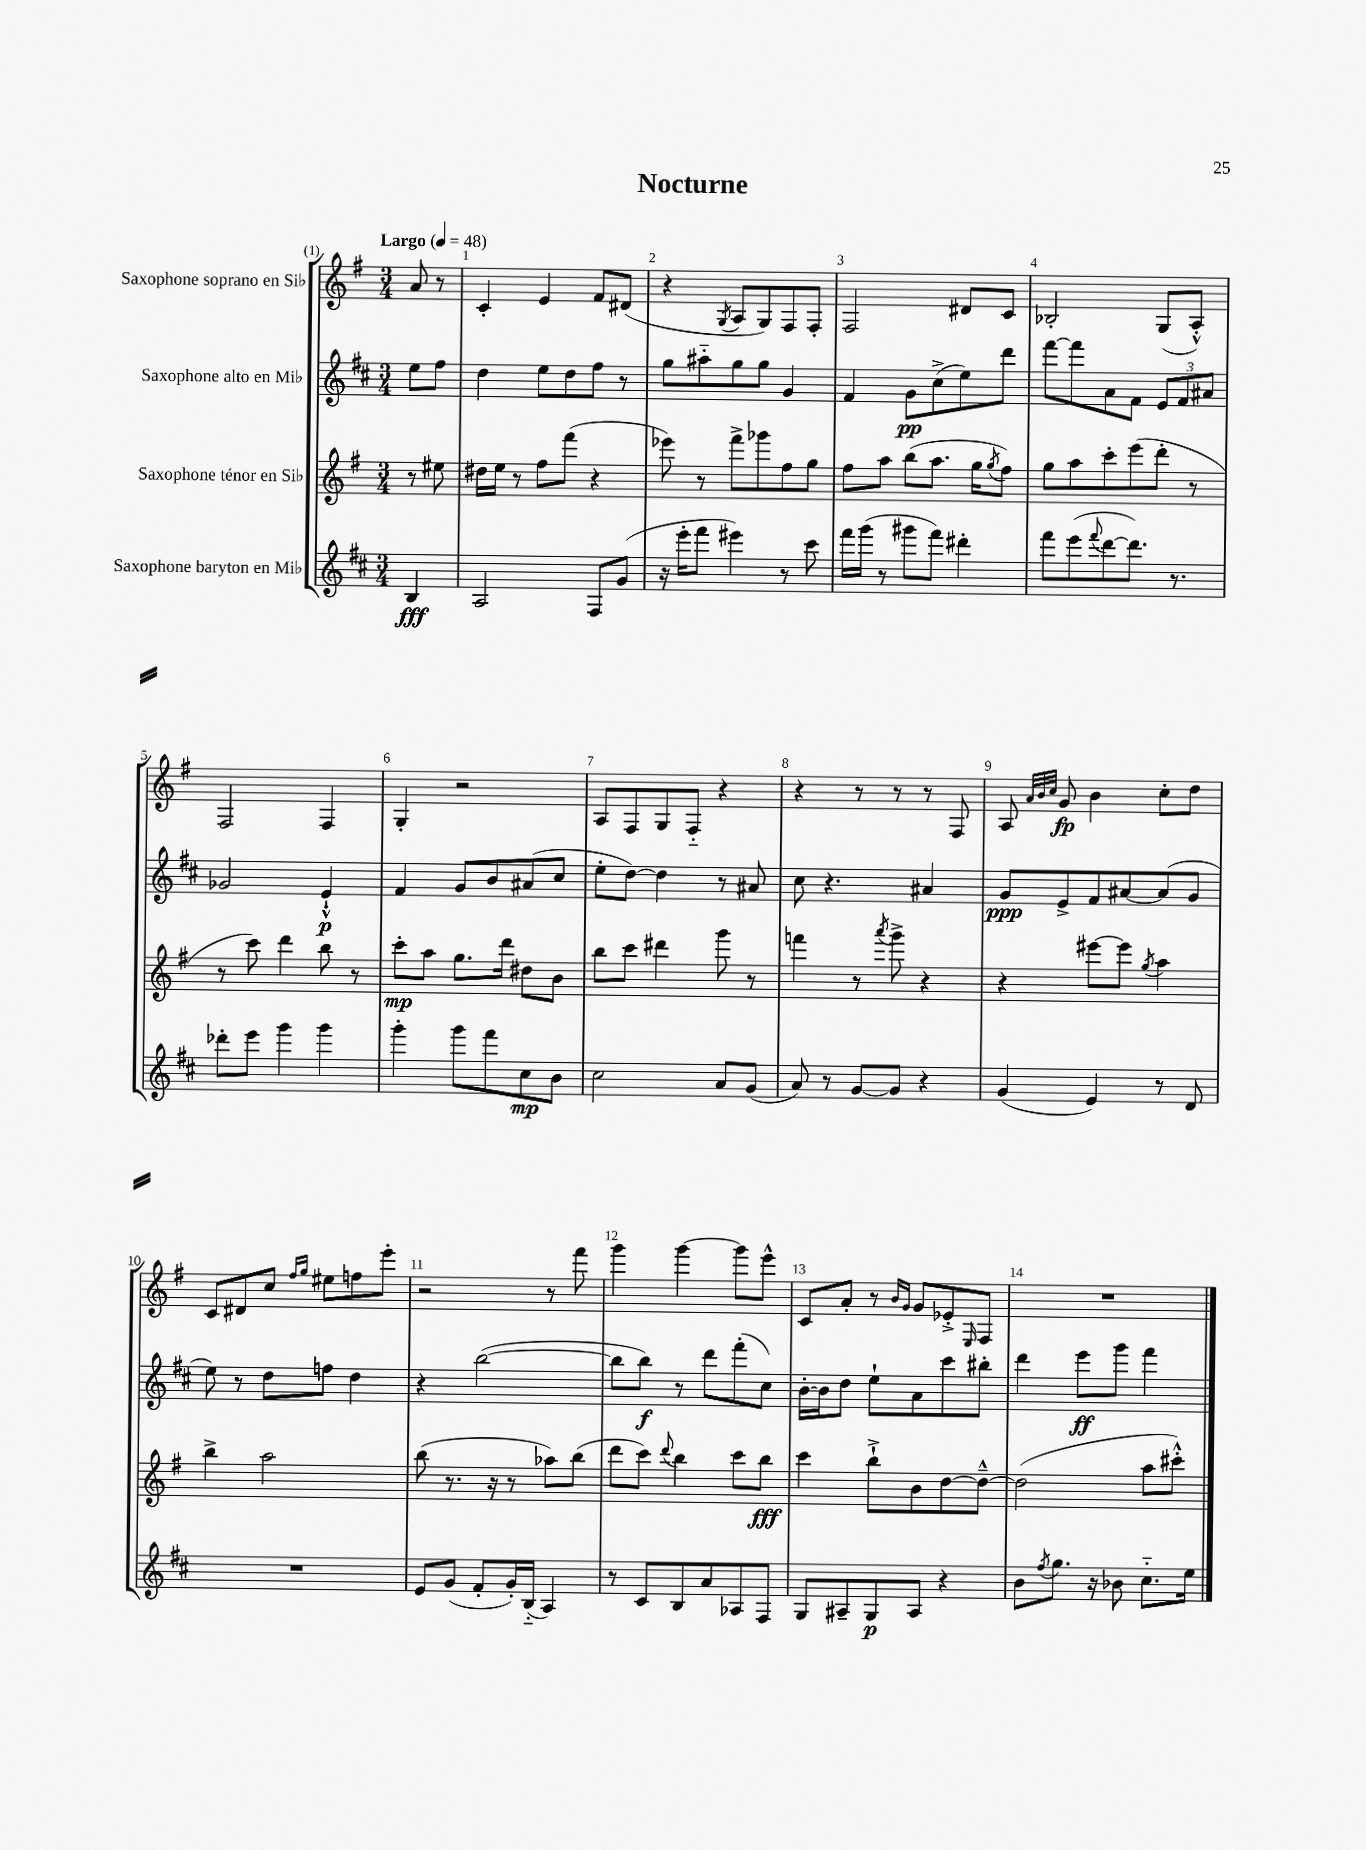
\header { title = "Nocturne" }
<<
\new StaffGroup <<
\new Staff = "s0" \with { instrumentName = "Saxophone soprano en Sib" } {
    \clef treble \key g \major \numericTimeSignature \time 3/4 \partial 4 \tempo "Largo" 4 = 48
    a'8 r8 |
    c'4-. e'4 fis'8 dis'8( |
    r4 \acciaccatura { g8 } a8 g8) fis8 fis8-. |
    fis2 dis'8 c'8 |
    bes2-. g8( a8-.-^) |
    fis2 fis4 |
    g4-. r2 |
    a8 fis8 g8 fis8-_ r4 |
    r4 r8 r8 r8 fis8 |
    a8 \grace { a'32 b'32 c''32 } g'8\fp b'4 c''8-. d''8 |
    c'8 dis'8 c''8 \grace { fis''16 g''16 } eis''8 f''8 e'''8-. |
    r2 r8 fis'''8 |
    g'''4 g'''4~ g'''8 e'''8-^ |
    c'8 a'8-. r8 \grace { b'16 g'16 } g'8 ees'8-.-> \grace { e16 } fis8 |
    R2. \bar "|." |
}
\new Staff = "s1" \with { instrumentName = "Saxophone alto en Mib" } {
    \clef treble \key d \major \numericTimeSignature \time 3/4 \partial 4
    e''8 fis''8 |
    d''4 e''8 d''8 fis''8 r8 |
    g''8 ais''8-_ g''8 g''8 g'4 |
    fis'4 g'8\pp cis''8->( e''8) d'''8 |
    fis'''8~ fis'''8 a'8 fis'8 \tuplet 3/2 { e'8 fis'8 ais'8 } |
    ges'2 e'4-!-^\p |
    fis'4 g'8 b'8 ais'8( cis''8 |
    e''8-. d''8~) d''4 r8 ais'8 |
    cis''8 r4. ais'4 |
    g'8\ppp e'8-> fis'8 ais'8~ ais'8( g'8 |
    e''8) r8 d''8 f''8 d''4 |
    r4 b''2~( |
    b''8 b''8\f) r8 d'''8 fis'''8-.( cis''8) |
    b'16~-. b'16 d''8 e''8-! a'8 cis'''8 bis''8-. |
    d'''4 e'''8\ff g'''8 fis'''4 \bar "|." |
}
\new Staff = "s2" \with { instrumentName = "Saxophone ténor en Sib" } {
    \clef treble \key g \major \numericTimeSignature \time 3/4 \partial 4
    r8 eis''8 |
    dis''16 e''16 r8 fis''8 fis'''8( r4 |
    ees'''8) r8 fis'''8-> ges'''8 fis''8 g''8 |
    fis''8 a''8 b''8( a''8. g''16 \acciaccatura { g''8 } fis''8) |
    g''8 a''8 c'''8-. e'''8( d'''8-. r8 |
    r8 c'''8) d'''4 b''8 r8 |
    c'''8-.\mp a''8 g''8. d'''16 dis''8 b'8 |
    b''8 c'''8 dis'''4 g'''8 r8 |
    f'''4 r8 \acciaccatura { a'''8 } g'''8-> r4 |
    r4 eis'''8~ eis'''8 \acciaccatura { g''8 } a''4 |
    b''4-> a''2 |
    b''8( r8. r16 r8 aes''8) b''8( |
    d'''8 c'''8) \appoggiatura { d'''8 } b''4 c'''8 b''8\fff |
    c'''4 b''8-!-> b'8 d''8~ d''8~---^ |
    d''2( a''8 cis'''8-.-^) \bar "|." |
}
\new Staff = "s3" \with { instrumentName = "Saxophone baryton en Mib" } {
    \clef treble \key d \major \numericTimeSignature \time 3/4 \partial 4
    b4\fff |
    a2 fis8 g'8( |
    r16 e'''16-. fis'''8 eis'''4) r8 cis'''8 |
    fis'''16 g'''16( r8 gis'''8 fis'''8) dis'''4-. |
    fis'''8 e'''8( \appoggiatura { fis'''8 } d'''8~ d'''8.) r8. |
    des'''8-. e'''8 g'''4 g'''4 |
    g'''4-. g'''8 fis'''8 cis''8\mp b'8 |
    cis''2 a'8 g'8( |
    a'8) r8 g'8~ g'8 r4 |
    g'4( e'4) r8 d'8 |
    R2. |
    e'8 g'8( fis'8-. g'16-.) b16-_( a4) |
    r8 cis'8 b8 a'8 aes8 fis8 |
    g8 ais8-- g8\p ais8 r4 |
    b'8 \acciaccatura { fis''8 } g''8. r16 bes'8 cis''8.-_ e''16 \bar "|." |
}
>>
>>
\layout { \context { \Score \override BarNumber.break-visibility = ##(#f #t #t) barNumberVisibility = #all-bar-numbers-visible } }
